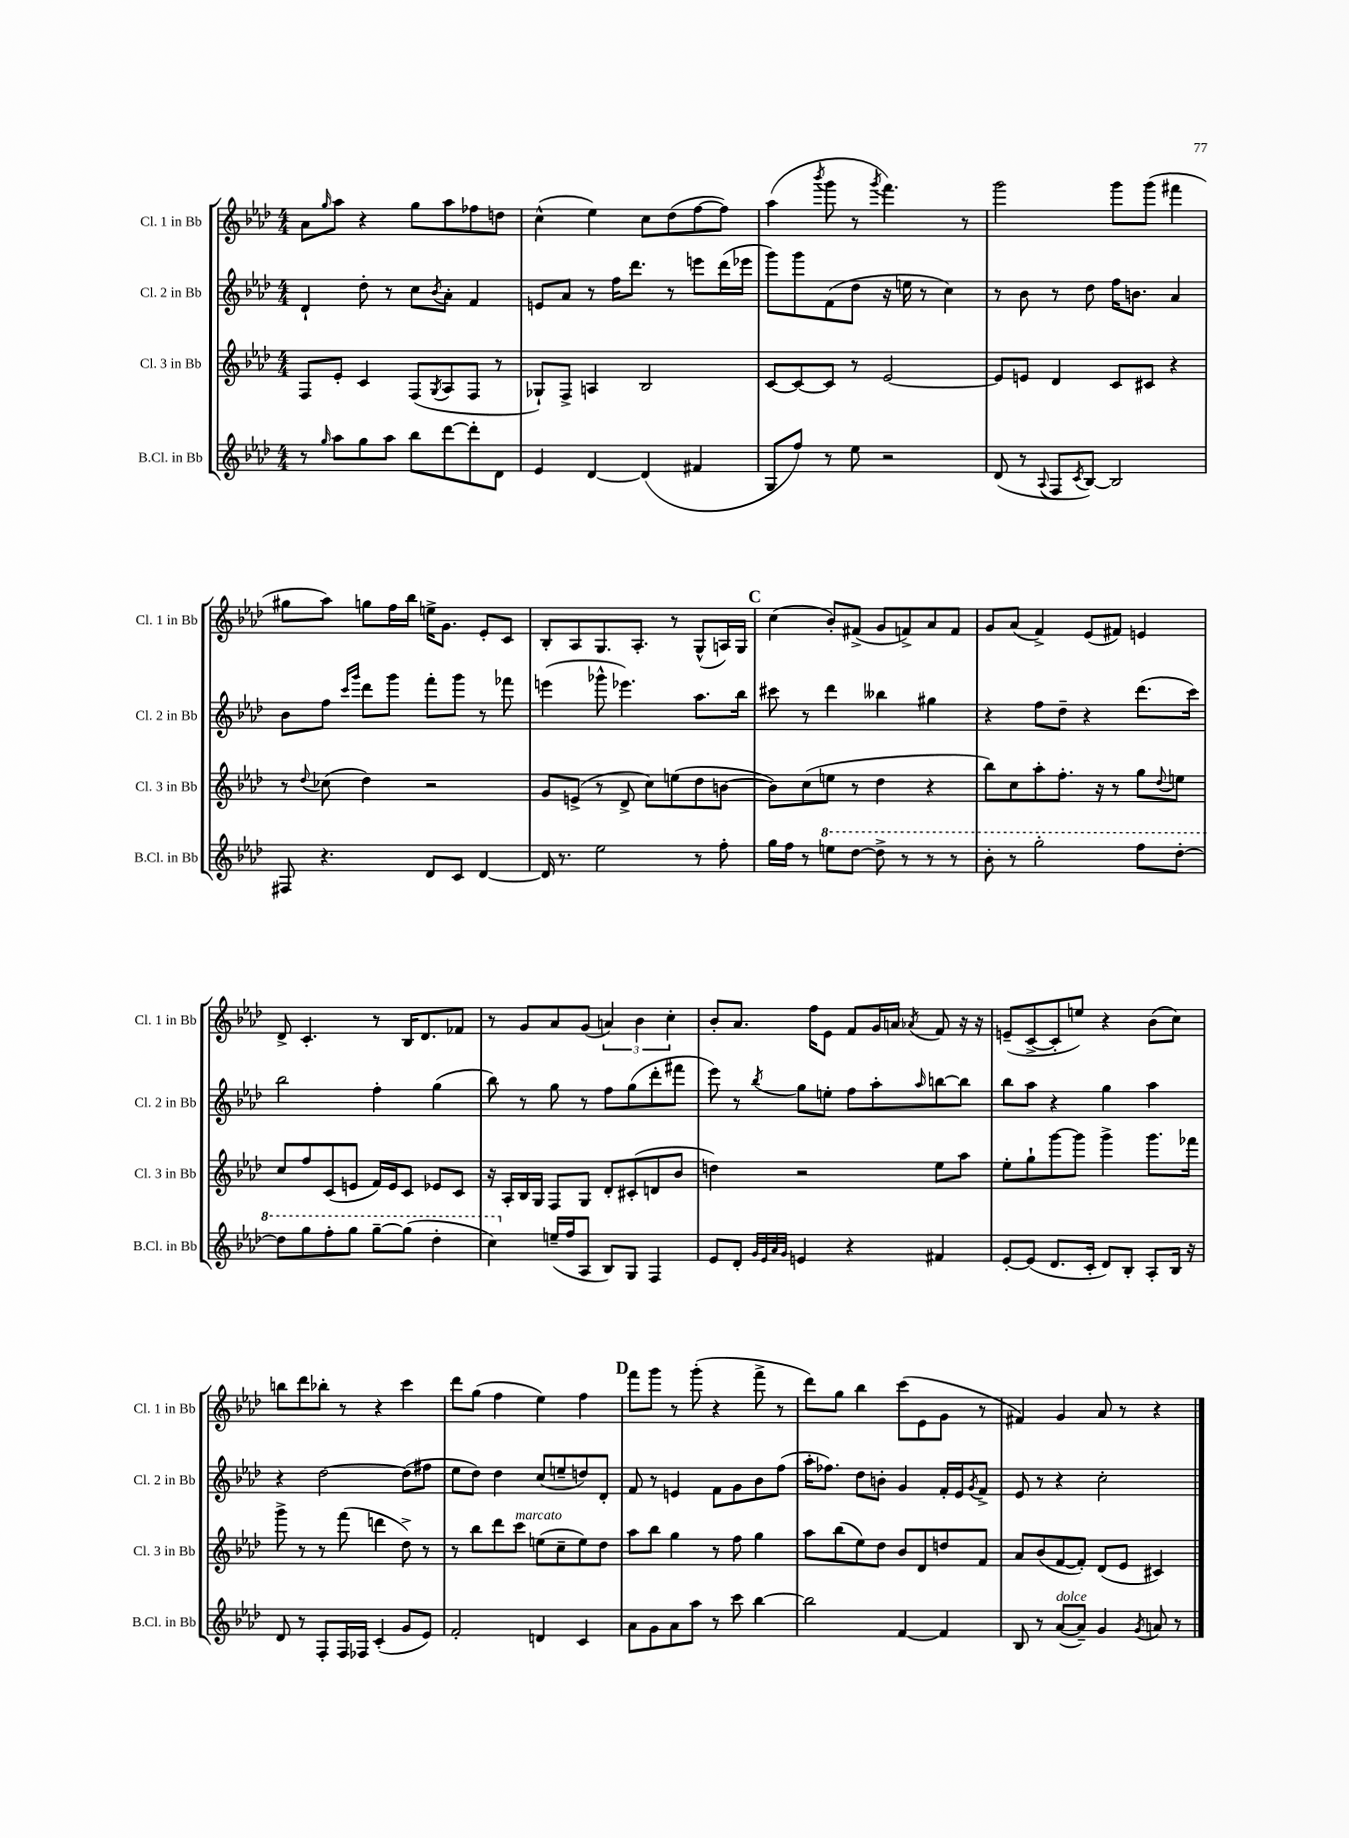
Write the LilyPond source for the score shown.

<<
\new StaffGroup <<
\new Staff = "s0" \with { instrumentName = "Cl. 1 in Bb" shortInstrumentName = "Cl. 1 in Bb" } {
    \clef treble \key aes \major \numericTimeSignature \time 4/4
    aes'8 \grace { g''16 } aes''8 r4 g''8 aes''8 fes''8 d''8 |
    c''4-^( ees''4) c''8 des''8( f''8~ f''8) |
    aes''4( \acciaccatura { bes'''8 } g'''8 r8 \acciaccatura { g'''8 } f'''4.) r8 |
    g'''2 g'''8 g'''8( fis'''4 |
    gis''8 aes''8) g''8 f''16 bes''16 e''16-> g'8. ees'8-. c'8 |
    bes8-. aes8 g8. aes8.-. r8 g8-^( a16) g16 |
    \mark \markup { \bold "C" } c''4( bes'8-.) fis'8->( g'8 f'8->) aes'8 f'8 |
    g'8 aes'8( f'4->) ees'8( fis'8) e'4 |
    des'8-> c'4.-. r8 bes16 des'8. fes'8 |
    r8 g'8 aes'8 g'8( \tuplet 3/2 { a'4) bes'4 c''4-. } |
    bes'8-. aes'8. f''16 ees'8 f'8 g'16 a'16 \acciaccatura { aes'8 } f'8 r16 r16 |
    e'8--( c'8~-> c'8-. e''8) r4 bes'8( c''8) |
    b''8 des'''8 bes''8-. r8 r4 c'''4 |
    des'''8 g''8( f''4 ees''4) f''4 |
    \mark \markup { \bold "D" } f'''8 g'''8 r8 g'''8-.( r4 f'''8-> r8 |
    des'''8) g''8 bes''4 c'''8( ees'8 g'8 r8 |
    fis'4) g'4 aes'8 r8 r4 \bar "|." |
}
\new Staff = "s1" \with { instrumentName = "Cl. 2 in Bb" shortInstrumentName = "Cl. 2 in Bb" } {
    \clef treble \key aes \major \numericTimeSignature \time 4/4
    des'4-! des''8-. r8 c''8 \acciaccatura { bes'8 } aes'8-. f'4 |
    e'8 aes'8 r8 f''16 des'''8. r8 e'''8 des'''16( ees'''16 |
    g'''8) g'''8 f'8( des''8 r16 e''16 r8 c''4) |
    r8 bes'8 r8 des''8 f''16 b'8. aes'4 |
    bes'8 f''8 \grace { c'''16 g'''16 } des'''8 g'''8 f'''8-. g'''8 r8 fes'''8 |
    e'''4( ges'''8-^ ees'''4.) aes''8. bes''16 |
    \mark \markup { \bold "C" } cis'''8 r8 des'''4 beses''4 gis''4 |
    r4 f''8 des''8-- r4 des'''8.( c'''16) |
    bes''2 f''4-. g''4( |
    bes''8) r8 g''8 r8 f''8 g''8( des'''8-. fis'''8 |
    ees'''8) r8 \acciaccatura { bes''8 } g''8 e''8-. f''8 aes''8-. \grace { aes''16 } b''8~ b''8 |
    bes''8 aes''8 r4 g''4 aes''4 |
    r4 des''2~ des''8( fis''8 |
    ees''8 des''8) des''4 c''8( e''8-- d''8) des'8-. |
    \mark \markup { \bold "D" } f'8 r8 e'4 f'8 g'8 bes'8 f''8( |
    aes''16-. fes''8.) des''8 b'8-. g'4 f'16-. ees'16 \acciaccatura { g'8 } f'8-> |
    ees'8 r8 r4 c''2-. \bar "|." |
}
\new Staff = "s2" \with { instrumentName = "Cl. 3 in Bb" shortInstrumentName = "Cl. 3 in Bb" } {
    \clef treble \key aes \major \numericTimeSignature \time 4/4
    f8 ees'8-. c'4 f8( \acciaccatura { g8 } aes8 f8 r8 |
    ges8-!) f8-> a4 bes2 |
    c'8~ c'8~ c'8 r8 ees'2~ |
    ees'8 e'8 des'4 c'8 cis'8 r4 |
    r8 \appoggiatura { des''8 } ces''8( des''4) r2 |
    g'8 e'8->( r8 des'8-> c''8) e''8( des''8 b'8~ |
    \mark \markup { \bold "C" } b'8) c''8( e''8 r8 des''4 r4 |
    bes''8) c''8 aes''8-. f''8.-. r16 r8 g''8 \appoggiatura { des''8 } e''8 |
    c''8 f''8 c'8( e'8 f'16) e'16 c'8 ees'8 c'8 |
    r16 aes16-. bes16 g16 f8 g8 des'8-. cis'8-.( d'8 bes'8 |
    d''4) r2 ees''8 aes''8 |
    ees''8-. g''8-! g'''8~ g'''8 g'''4-> g'''8. fes'''16 |
    g'''8-> r8 r8 f'''8( d'''4 des''8->) r8 |
    r8 bes''8 des'''8 c'''8^\markup { \italic "marcato" } e''8( c''8-- e''8) des''8 |
    \mark \markup { \bold "D" } aes''8 bes''8 g''4 r8 f''8 g''4 |
    aes''8 bes''8( ees''8) des''8 bes'8 des'8 d''8 f'8 |
    aes'8 bes'8( f'8~ f'8-.) des'8( ees'8 cis'4) \bar "|." |
}
\new Staff = "s3" \with { instrumentName = "B.Cl. in Bb" shortInstrumentName = "B.Cl. in Bb" } {
    \clef treble \key aes \major \numericTimeSignature \time 4/4
    r8 \grace { g''16 } aes''8 g''8 aes''8 bes''8 des'''8~ des'''8-. des'8 |
    ees'4 des'4~ des'4( fis'4 |
    g8 f''8) r8 ees''8 r2 |
    des'8( r8 \appoggiatura { aes8 } f8 \acciaccatura { c'8 } bes8~) bes2 |
    fis8 r4. des'8 c'8 des'4~ |
    des'16 r8. ees''2 r8 f''8-. |
    \mark \markup { \bold "C" } g''16 f''16 r8 \ottava #1 e'''8 des'''8~ des'''8-> r8 r8 r8 |
    bes''8-. r8 g'''2-. f'''8 des'''8~-. |
    des'''8 g'''8 f'''8-. g'''8 g'''8~-- g'''8( des'''4-. |
    c'''4) \ottava #0 e''16--( f''16 aes8 bes8) g8 f4 |
    ees'8 des'8-. \grace { g'32 ees'32 aes'32 g'32 } e'4 r4 fis'4 |
    ees'8~-. ees'8( des'8. c'16-. des'8) bes8-. aes8-. bes16 r16 |
    des'8 r8 f8-. f16 fes16 c'4-.( g'8 ees'8) |
    f'2-. d'4 c'4 |
    \mark \markup { \bold "D" } aes'8 g'8 aes'8 aes''8 r8 c'''8 bes''4~ |
    bes''2 f'4~ f'4 |
    bes8 r8 aes'8~^\markup { \italic "dolce" }( aes'8--) g'4 \acciaccatura { g'8 } a'8 r8 \bar "|." |
}
>>
>>
\layout { \context { \Score \remove "Bar_number_engraver" } }
